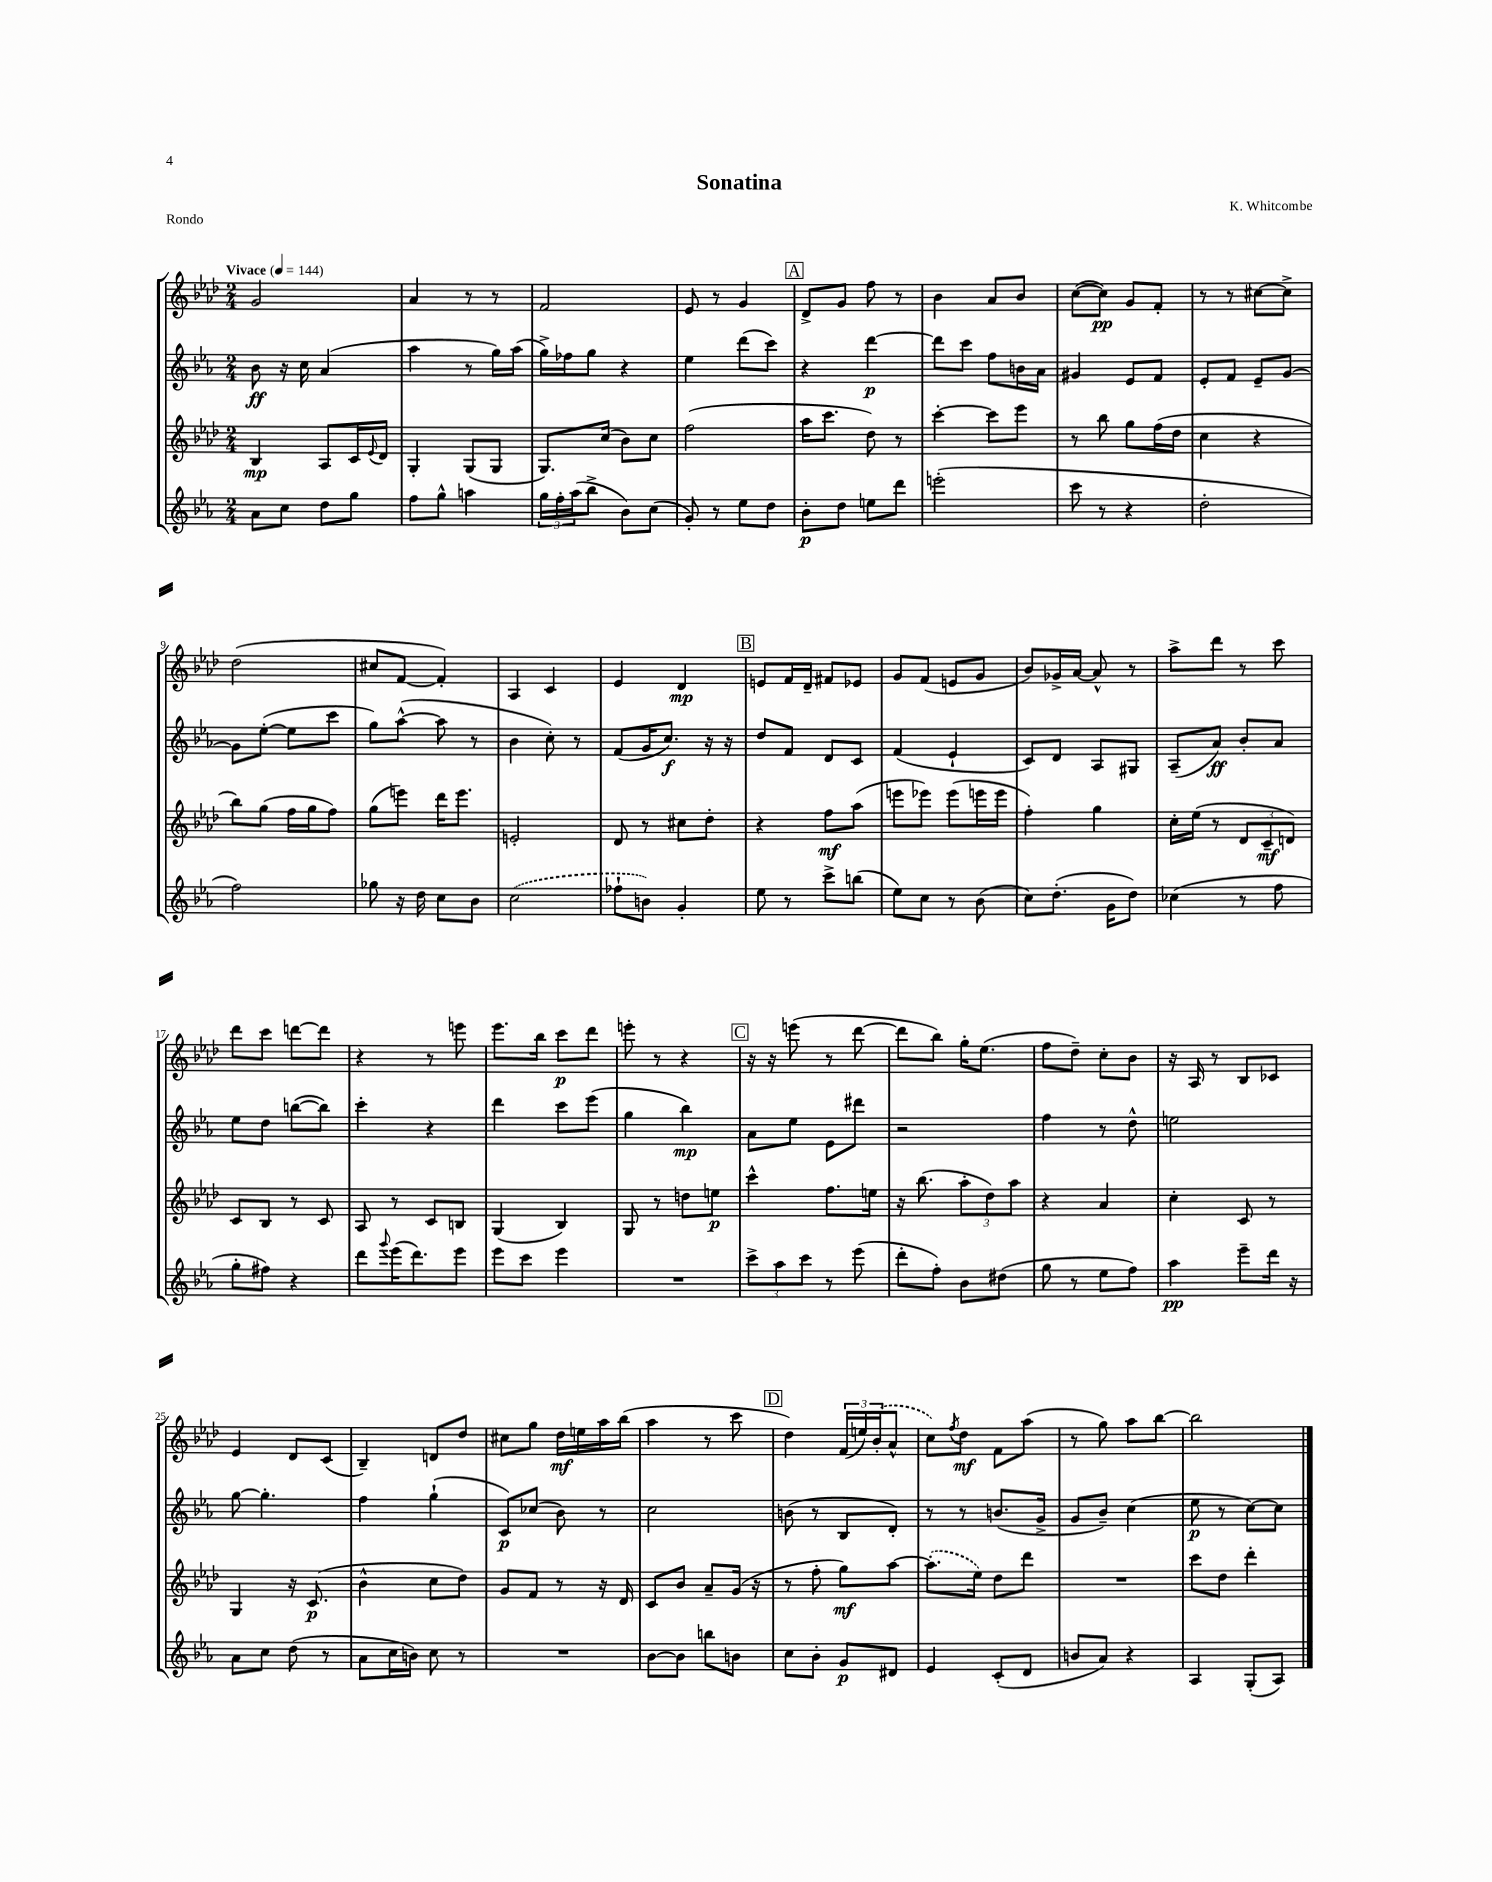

**kern	**dynam	**kern	**dynam	**kern	**dynam	**kern	**dynam
*part4	*part4	*part3	*part3	*part2	*part2	*part1	*part1
*staff4	*staff4	*staff3	*staff3	*staff2	*staff2	*staff1	*staff1
*clefG2	*	*clefG2	*	*clefG2	*	*clefG2	*
*k[b-e-a-]	*	*k[b-e-a-d-]	*	*k[b-e-a-]	*	*k[b-e-a-d-]	*
*M2/4	*	*M2/4	*	*M2/4	*	*M2/4	*
*MM144	*	*MM144	*	*MM144	*	*MM144	*
=1	=1	=1	=1	=1	=1	=1	=1
!	!	!	!	!	!	!LO:TX:a:B:t=Vivace	!
8a-\L	.	4B-/	mp	8b-\	ff	2g/	.
8cc\J	.	.	.	16r	.	.	.
.	.	.	.	16cc\	.	.	.
8dd\L	.	8A-/L	.	(4a-/	.	.	.
8gg\J	.	16c/L	.	.	.	.	.
.	.	8qqe-/	.	.	.	.	.
.	.	16d-/JJ	.	.	.	.	.
=2	=2	=2	=2	=2	=2	=2	=2
8ff\L	.	4G'/	.	4aa-\	.	4a-/	.
8gg^^\J	.	.	.	.	.	.	.
4aan\	.	(8G/L	.	8r	.	8r	.
.	.	8G/J	.	16gg\LL)	.	8r	.
.	.	.	.	(16aa-\JJ	.	.	.
=3	=3	=3	=3	=3	=3	=3	=3
24gg\LL	.	8.G/L)	.	16gg^\LL)	.	2f/	.
24ff'\	.	.	.	.	.	.	.
.	.	.	.	16ff-X\J	.	.	.
(24aa-\J	.	.	.	.	.	.	.
8bb-^\J	.	.	.	8gg\J	.	.	.
.	.	(16cc/Jk	.	.	.	.	.
8b-\L)	.	8b-\L)	.	4r	.	.	.
(8cc\J	.	8cc\J	.	.	.	.	.
=4	=4	=4	=4	=4	=4	=4	=4
8g'/)	.	(2ff\	.	4ee-\	.	8e-/	.
8r	.	.	.	.	.	8r	.
8ee-\L	.	.	.	(8ddd\L	.	4g/	.
8dd\J	.	.	.	8ccc\J)	.	.	.
!!LO:REH:place=s1:t=A
=5	=5	=5	=5	=5	=5	=5	=5
8b-'\L	p	16aa-\KL	.	4r	.	8d-^/L	.
.	.	8.ccc\J	.	.	.	.	.
8dd\J	.	.	.	.	.	8g/J	.
8een\L	.	8dd-\)	.	[4ddd\	p	8ff\	.
8ddd\J	.	8r	.	.	.	8r	.
=6	=6	=6	=6	=6	=6	=6	=6
(2eeen'\	.	[4ccc'\	.	8ddd\L]	.	4b-\	.
.	.	.	.	8ccc\J	.	.	.
.	.	8ccc\L]	.	8ff\L	.	8a-/L	.
.	.	8eee-\J	.	16bn\L	.	8b-/J	.
.	.	.	.	16a-\JJ	.	.	.
=7	=7	=7	=7	=7	=7	=7	=7
8ccc\	.	8r	.	4g#X/	.	([8cc\L	.
8r	.	8bb-\	.	.	.	8cc\J])	pp
4r	.	8gg\L	.	8e-/L	.	8g/L	.
.	.	(16ff\L	.	8f/J	.	8f'/J	.
.	.	16dd-\JJ	.	.	.	.	.
=8	=8	=8	=8	=8	=8	=8	=8
2dd'\	.	4cc\	.	8e-'/L	.	8r	.
.	.	.	.	8f/J	.	8r	.
.	.	4r	.	8e-~/L	.	[8cc#X\L	.
.	.	.	.	[8g/J	.	8cc#^\J]	.
!!LO:LB:g=z
=9	=9	=9	=9	=9	=9	=9	=9
2ff\)	.	8bb-\L)	.	8g\L]	.	(2dd-\	.
.	.	(8gg\J	.	([8ee-'\J	.	.	.
.	.	16ff\LL	.	8ee-\L]	.	.	.
.	.	16gg\J	.	.	.	.	.
.	.	8ff\J)	.	8ccc\J	.	.	.
=10	=10	=10	=10	=10	=10	=10	=10
8gg-X\	.	(8gg\L	.	8gg\L)	.	8cc#X/L	.
16r	.	8eeen\J)	.	([8aa-^^\J	.	[8f/J	.
16dd\	.	.	.	.	.	.	.
8cc\L	.	16ddd-\KL	.	8aa-\]	.	4f'/])	.
.	.	8.eee\J	.	.	.	.	.
8b-\J	.	.	.	8r	.	.	.
=11	=11	=11	=11	=11	=11	=11	=11
(2cc\	.	2en'/	.	4b-\	.	4A-/	.
.	.	.	.	8cc'\)	.	4c/	.
.	.	.	.	8r	.	.	.
=12	=12	=12	=12	=12	=12	=12	=12
8ff-X`\L	.	8d-/	.	(8f/L	.	4e-/	.
8bn\J)	.	8r	.	16g/K	.	.	.
.	.	.	.	8.cc/J)	f	.	.
4g'/	.	8cc#X\L	.	.	.	4d-/	mp
.	.	8dd-'\J	.	16r	.	.	.
.	.	.	.	16r	.	.	.
!!LO:REH:place=s1:t=B
=13	=13	=13	=13	=13	=13	=13	=13
8ee-\	.	4r	.	8dd/L	.	8en/L	.
8r	.	.	.	8f/J	.	16f/L	.
.	.	.	.	.	.	16d-~/JJ	.
8ccc^\L	.	8ff\L	mf	8d/L	.	8f#X/L	.
(8bbn\J	.	(8aa-\J	.	8c/J	.	8e-X/J	.
=14	=14	=14	=14	=14	=14	=14	=14
8ee-\L)	.	8eeen\L	.	(4f/	.	8g/L	.
8cc\J	.	8eee-X\J)	.	.	.	(8f/J	.
8r	.	(8eee-\L	.	4e-`/	.	8en/L	.
(8b-\	.	16eeen\L	.	.	.	8g/J	.
.	.	16eee\JJ	.	.	.	.	.
=15	=15	=15	=15	=15	=15	=15	=15
8cc\L)	.	4ff'\)	.	8c/L)	.	8b-/L)	.
(8.dd'\J	.	.	.	8d/J	.	16g-X^/L	.
.	.	.	.	.	.	[16a-/JJ	.
.	.	4gg\	.	8A-/L	.	8a-^^/]	.
16g\KL	.	.	.	.	.	.	.
8dd\J)	.	.	.	8G#X/J	.	8r	.
=16	=16	=16	=16	=16	=16	=16	=16
(4cc-X\	.	16cc'\LL	.	(8A-~/L	.	8aa-^\L	.
.	.	(16ee-\JJ	.	.	.	.	.
.	.	8r	.	8a-/J)	ff	8ddd-\J	.
8r	.	12d-/L	.	8b-'/L	.	8r	.
.	.	12c~/	mf	.	.	.	.
8ff\	.	.	.	8a-/J	.	8ccc\	.
.	.	12dn/J)	.	.	.	.	.
!!LO:LB:g=z
=17	=17	=17	=17	=17	=17	=17	=17
8gg'\L	.	8c/L	.	8ee-\L	.	8ddd-\L	.
8ff#X\J)	.	8B-/J	.	8dd\J	.	8ccc\J	.
4r	.	8r	.	([8bbn\L	.	[8dddn\L	.
.	.	8c/	.	8bb\J])	.	8ddd\J]	.
=18	=18	=18	=18	=18	=18	=18	=18
8ddd\L	.	8A-/	.	4ccc'\	.	4r	.
8qqggg/	.	.	.	.	.	.	.
(16eee-\K	.	8r	.	.	.	.	.
8.ddd\)	.	.	.	.	.	.	.
.	.	8c/L	.	4r	.	8r	.
8eee-\J	.	8Bn/J	.	.	.	8eeen\	.
=19	=19	=19	=19	=19	=19	=19	=19
8eee-\L	.	(4G/	.	4ddd\	.	8.eee-\L	.
8ccc\J	.	.	.	.	.	.	.
.	.	.	.	.	.	16bb-\Jk	.
4eee-\	.	4B-/)	.	8ccc\L	.	8ccc\L	p
.	.	.	.	(8eee-\J	.	8ddd-\J	.
=20	=20	=20	=20	=20	=20	=20	=20
2r	.	8G/	.	4gg\	.	8eeen'\	.
.	.	8r	.	.	.	8r	.
.	.	8ddn\L	.	4bb-\)	mp	4r	.
.	.	8een\J	p	.	.	.	.
!!LO:REH:place=s1:t=C
=21	=21	=21	=21	=21	=21	=21	=21
12ccc^\L	.	4ccc^^\	.	8a-\L	.	16r	.
.	.	.	.	.	.	16r	.
12aa-\	.	.	.	.	.	.	.
.	.	.	.	8ee-\J	.	(8eeen\	.
12ccc\J	.	.	.	.	.	.	.
8r	.	8.ff\L	.	8e-\L	.	8r	.
(8eee-\	.	.	.	8ddd#X\J	.	[8ddd-\	.
.	.	16een\Jk	.	.	.	.	.
=22	=22	=22	=22	=22	=22	=22	=22
8ddd'\L	.	16r	.	2r	.	8ddd-\L]	.
.	.	(8.bb-\	.	.	.	.	.
8ff'\J)	.	.	.	.	.	8bb-\J)	.
8b-\L	.	12aa-'\L	.	.	.	16gg'\KL	.
.	.	.	.	.	.	(8.ee-\J	.
.	.	12dd-\)	.	.	.	.	.
(8dd#X\J	.	.	.	.	.	.	.
.	.	12aa-\J	.	.	.	.	.
=23	=23	=23	=23	=23	=23	=23	=23
8gg\	.	4r	.	4ff\	.	8ff\L	.
8r	.	.	.	.	.	8dd-~\J)	.
8ee-\L	.	4a-/	.	8r	.	8cc'\L	.
8ff\J)	.	.	.	8dd^^\	.	8b-\J	.
=24	=24	=24	=24	=24	=24	=24	=24
4aa-\	pp	4cc'\	.	2een\	.	16r	.
.	.	.	.	.	.	16A-/	.
.	.	.	.	.	.	8r	.
8eee-~\L	.	8c/	.	.	.	8B-/L	.
16ddd\Jk	.	8r	.	.	.	8c-X/J	.
16r	.	.	.	.	.	.	.
!!LO:LB:g=z
=25	=25	=25	=25	=25	=25	=25	=25
8a-\L	.	4G/	.	[8gg\	.	4e-/	.
8cc\J	.	.	.	4.gg'\]	.	.	.
(8dd\	.	16r	.	.	.	8d-/L	.
.	.	(8.c/	p	.	.	.	.
8r	.	.	.	.	.	(8c/J	.
=26	=26	=26	=26	=26	=26	=26	=26
8a-\L	.	4b-^^\	.	4ff\	.	4B-~/)	.
16cc\L	.	.	.	.	.	.	.
16bn\JJ)	.	.	.	.	.	.	.
8cc\	.	8cc\L	.	(4gg`\	.	8dn/L	.
8r	.	8dd-\J)	.	.	.	8dd-/J	.
=27	=27	=27	=27	=27	=27	=27	=27
2r	.	8g/L	.	8c/L)	p	8cc#X\L	.
.	.	8f/J	.	(8cc-X/J	.	8gg\J	.
.	.	8r	.	8b-\)	.	16dd-\LL	mf
.	.	.	.	.	.	16een\	.
.	.	16r	.	8r	.	16aa-\	.
.	.	16d-/	.	.	.	(16bb-\JJ	.
=28	=28	=28	=28	=28	=28	=28	=28
[8b-\L	.	8c/L	.	2cc\	.	4aa-\	.
8b-\J]	.	8b-/J	.	.	.	.	.
8bbn\L	.	8a-~/L	.	.	.	8r	.
8bn\J	.	(16g/Jk	.	.	.	8ccc\	.
.	.	16r	.	.	.	.	.
!!LO:REH:place=s1:t=D
=29	=29	=29	=29	=29	=29	=29	=29
8cc\L	.	8r	.	(8bn\	.	4dd-\)	.
8b-'\J	.	8ff'\	.	8r	.	.	.
8g/L	p	8gg\L)	mf	8B-/L	.	(24f/LL	.
.	.	.	.	.	.	24een/)	.
.	.	.	.	.	.	(24b-'/J	.
8d#X/J	.	[8aa-\J	.	8d'/J)	.	8a-^^/J	.
=30	=30	=30	=30	=30	=30	=30	=30
4e-/	.	(8.aa-'\L]	.	8r	.	8cc\L)	.
.	.	.	.	.	.	8qff/	.
.	.	.	.	8r	.	8dd-\J	mf
.	.	16ee-\Jk)	.	.	.	.	.
(8c'/L	.	8dd-\L	.	(8.bn/L	.	8f\L	.
8d/J	.	8ddd-\J	.	.	.	(8aa-\J	.
.	.	.	.	16g^/Jk	.	.	.
=31	=31	=31	=31	=31	=31	=31	=31
8bn/L	.	2r	.	8g/L	.	8r	.
8a-/J)	.	.	.	8b-~/J)	.	8gg\)	.
4r	.	.	.	(4cc\	.	8aa-\L	.
.	.	.	.	.	.	[8bb-\J	.
=32	=32	=32	=32	=32	=32	=32	=32
4A-/	.	8ccc\L	.	8ee-\	p	2bb-\]	.
.	.	8dd-\J	.	8r	.	.	.
(8G'/L	.	4ddd-'\	.	[8cc\L)	.	.	.
8A-/J)	.	.	.	8cc\J]	.	.	.
==	==	==	==	==	==	==	==
*-	*-	*-	*-	*-	*-	*-	*-
